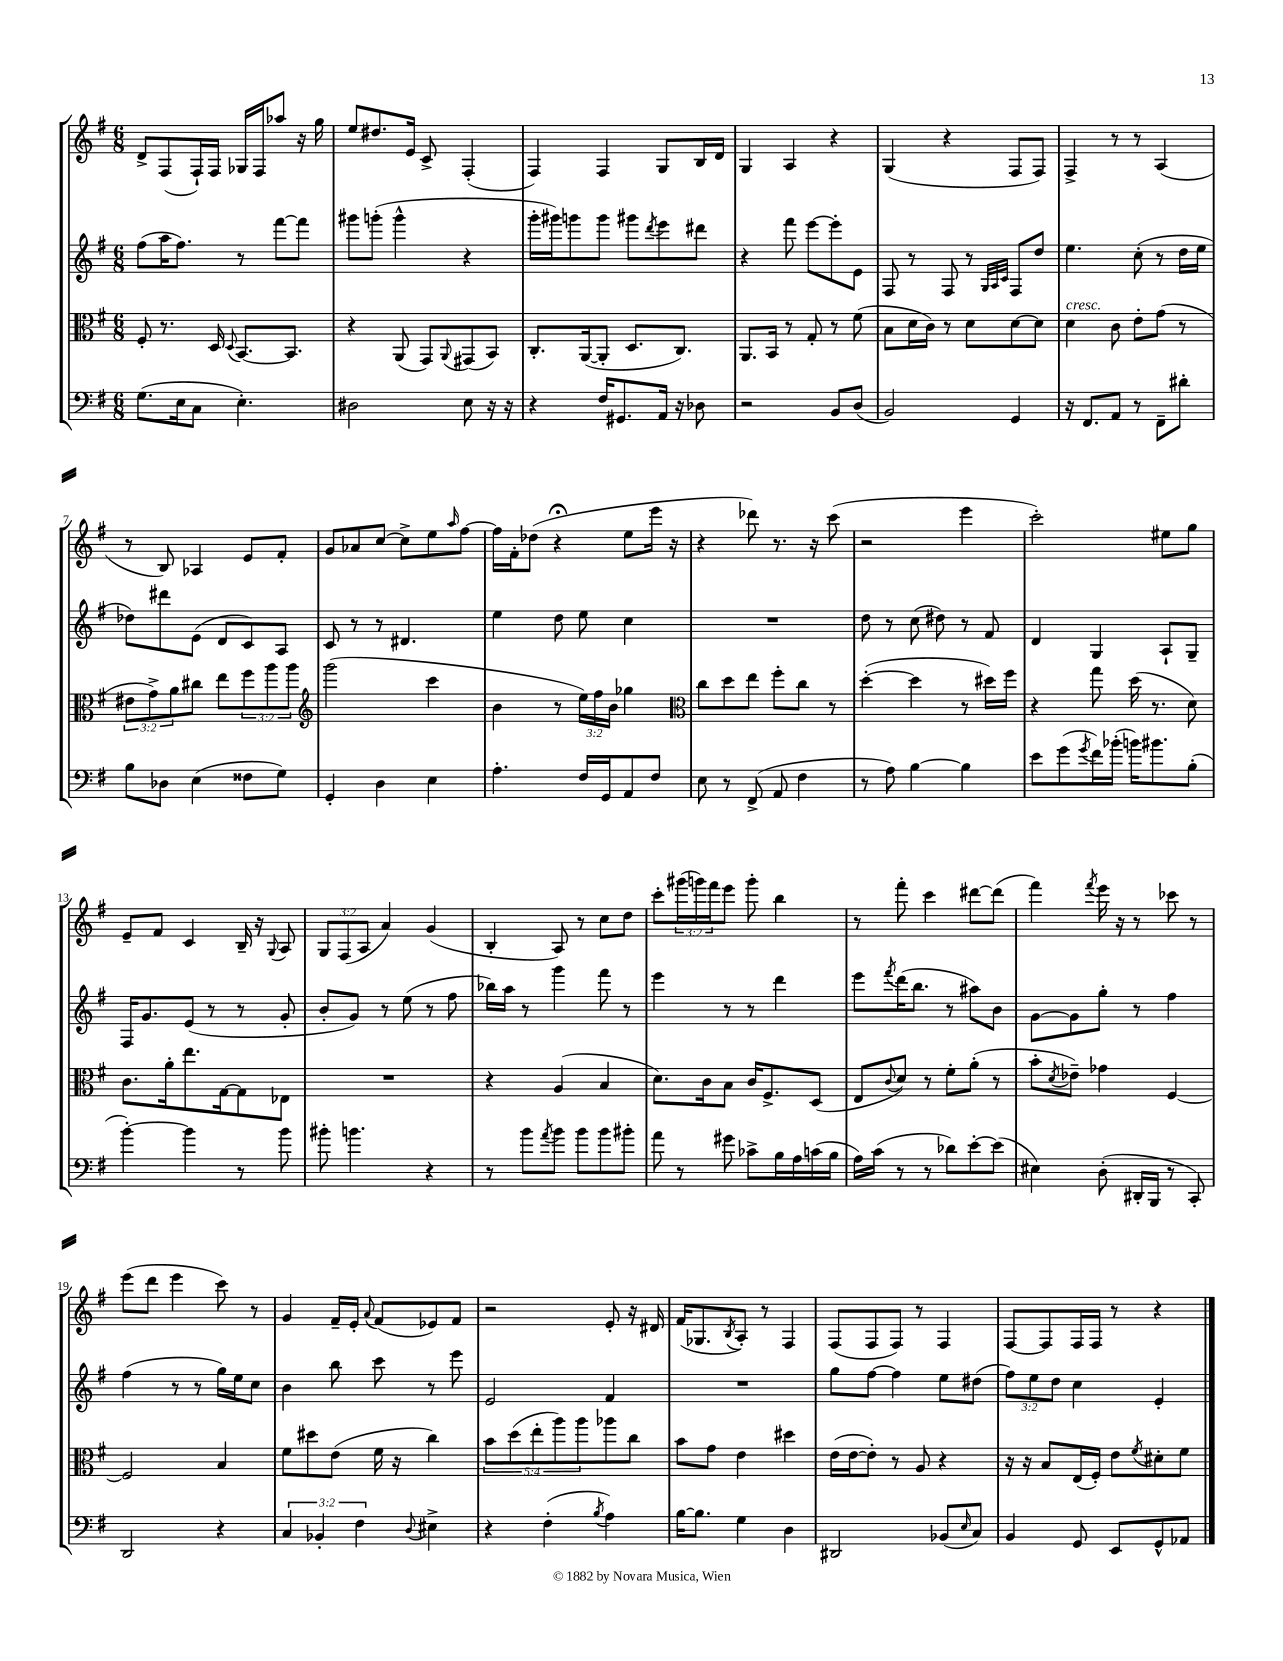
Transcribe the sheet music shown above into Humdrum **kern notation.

**kern	**kern	**kern	**kern
*part4	*part3	*part2	*part1
*staff4	*staff3	*staff2	*staff1
*clefF4	*clefC3	*clefG2	*clefG2
*k[f#]	*k[f#]	*k[f#]	*k[f#]
*M6/8	*M6/8	*M6/8	*M6/8
=1	=1	=1	=1
(8.G\L	8F#'/	(8ff#\L	8d^/L
.	8.r	16aa\K	(8F#/
16E\k	.	8.ff#\J)	.
8C\J	.	.	16F#`/L)
.	16D/	.	16F#/JJ
.	8qqD/	.	.
4.E'\)	[8.BB/L	8r	16G-X/LL
.	.	.	16F#/J
.	.	[8fff#\L	8aa-X/J
.	8.BB/J]	.	.
.	.	8fff#\J]	16r
.	.	.	16gg\
=2	=2	=2	=2
2D#X\	4r	8ggg#X\L	8ee/L
.	.	(8gggn'\J	8.dd#X/
.	(8AA/	4ggg^^\	.
.	.	.	16e/Jk
.	8GG/L)	.	8c^/
.	8qqAA/	.	.
8E\	(8GG#X/	4r	(4F#'/
16r	8BB/J)	.	.
16r	.	.	.
=3	=3	=3	=3
4r	8.C'/L	16ggg'\LL	4F#/)
.	.	16ggg#X\J)	.
.	.	8gggn\	.
.	([16AA/k	.	.
16F#/KL	8AA'/J]	8ggg\J	4F#/
8.GG#X/	.	.	.
.	8.D/L	8ggg#X\L	.
.	.	8qddd/	.
16AA/Jk	.	8eee\	8G/L
16r	8.C/J)	.	.
8D-X\	.	8ddd#X\J	16B/L
.	.	.	16d/JJ
=4	=4	=4	=4
2r	8.AA/L	4r	4G/
.	16BB/Jk	.	.
.	8r	8fff#\	4A/
.	8G'/	[8eee\L	.
8BB/L	8r	8eee'\]	4r
(8D/J	(8f#\	8e\J	.
=5	=5	=5	=5
2BB/)	8B\L	8F#/	(4G/
.	16d\L	8r	.
.	16c\JJ)	.	.
.	8r	8F#/	4r
.	8d\L	8r	.
.	.	32qqG/LLL	.
.	.	32qqA/	.
.	.	32qqc/JJJ	.
4GG/	[8d\	8F#/L	8F#/L
.	8d\J]	8dd/J	8F#/J)
=6	=6	=6	=6
!	!LO:TX:a:i:t=cresc.	!	!
16r	4d\	4.ee\	4F#^/
8.FF#/L	.	.	.
8AA/J	8c\	.	8r
8r	8e'\L	(8cc'\	8r
8FF#~\L	(8g\J	8r	(4A/
8d#X'\J	8r	16dd\LL	.
.	.	16ee\JJ	.
!!LO:LB:g=z
=7	=7	=7	=7
8B\L	12e#X\L	8dd-X\L)	8r
.	12g^\)	.	.
8D-X\J	.	8ddd#X\	8B/)
.	12a\	.	.
(4E\	8cc#X\J	(8e\J	4A-X/
.	8ee\L	8d/L	.
8F##X\L	12ff#\	8c/)	8e/L
.	12aa\	.	.
8G\J)	.	8A/J	8f#'/J
.	12aa\J	.	.
=8	=8	=8	=8
*	*clefG2	*	*
4GG'/	(2ggg\	8c/	8g/L
.	.	8r	8a-X/
4D\	.	8r	[8cc/J
.	.	4.d#X/	8cc^\L]
4E\	4ccc\	.	8ee\
.	.	.	16qqaa/
.	.	.	[8ff#\J
=9	=9	=9	=9
4.A'\	4b\	4ee\	16ff#\LL]
.	.	.	16f#'\J
.	.	.	(8dd-X\J
.	8r	8dd\	4r;<
16F#/LL	24ee\LL)	8ee\	.
.	24ff#\	.	.
16GG/J	.	.	.
.	24b\JJ	.	.
8AA/	4gg-X\	4cc\	8ee\L
8F#/J	.	.	16eee\Jk
.	.	.	16r
=10	=10	=10	=10
*	*clefC3	*	*
8E\	8cc\L	2.r	4r
8r	8dd\	.	.
(8FF#^/	8ee\J	.	8ddd-X\)
8AA/	8ff#'\L	.	8.r
4F#\	8cc\J	.	.
.	.	.	16r
.	8r	.	(8ccc\
=11	=11	=11	=11
8r	([4dd'\	8dd\	2r
8A\)	.	8r	.
[4B\	4dd\]	(8cc\	.
.	.	8dd#X\)	.
4B\]	8r	8r	4eee\
.	16dd#X\LL)	8f#/	.
.	16ff#\JJ	.	.
=12	=12	=12	=12
8e\L	4r	4d/	2ccc'\)
(8g\	.	.	.
8qg/	.	.	.
16f#\L)	8gg\	4G/	.
(16b-X'\JJ	.	.	.
16bn\KL)	(16dd\	.	.
8.b#X\	8.r	.	.
.	.	8A`/L	8ee#X\L
(8B'\J	8d\)	8G~/J	8gg\J
!!LO:LB:g=z
=13	=13	=13	=13
[4b'\)	8.c\L	16F#/KL	8e~/L
.	.	8.g/	.
.	.	.	8f#/J
.	16a'\k	.	.
4b\]	8.ee\	(8e/J	4c/
.	.	8r	.
.	[16G\k	.	.
8r	8G\]	8r	16B~/
.	.	.	16r
.	.	.	8qqG/
8b\	8E-X\J	8g'/	8A/
=14	=14	=14	=14
8b#X'\	2.r	8b'/L	12G/L
.	.	.	(12F#/
4.bn\	.	8g/J)	.
.	.	.	12A/J
.	.	8r	4a/)
.	.	(8ee\	.
4r	.	8r	(4g/
.	.	8ff#\	.
=15	=15	=15	=15
8r	4r	16bb-X\LL)	4B'/
.	.	16aa\JJ	.
8b\L	.	8r	.
8qa/	.	.	.
8b\J	(4A/	4ggg\	8A/)
8b\L	.	.	8r
8b\	4B/	8fff#\	8cc\L
8b#X'\J	.	8r	8dd\J
=16	=16	=16	=16
8a\	8.d\L)	4eee\	8ccc'\L
8r	.	.	(24ggg#X\L
.	.	.	24gggn\)
.	16c\k	.	.
.	.	.	24fff#\J
8g#X\	8B\J	8r	8eee\J
8c-X^\L	16c/KL	8r	8ggg'\
.	8.F#^/	.	.
16B\L	.	4ddd\	4bb\
16A\	.	.	.
(16cn\	(8D/J	.	.
16B\JJ	.	.	.
=17	=17	=17	=17
16A\LL)	8E/L	8eee\L	8r
(16c\JJ	.	.	.
.	8qqc/	8qfff#/	.
8r	8d/J)	(16ddd\K	8fff#'\
.	.	8.bb\J	.
8r	8r	.	4ccc\
8d-X\L)	8f#'\L	8r	.
[8e'\	(8a'\J	8aa#X\L)	[8ddd#X\L
(8e\J]	8r	8b\J	(8ddd#\J]
=18	=18	=18	=18
4E#X\)	8b'\L	[8g\L	4fff#\)
.	8qd/	.	.
.	8e-X~\J)	8g\]	.
.	.	.	8qfff#/
(8D'\	4g-X\	8gg'\J	16eee\
.	.	.	16r
16DD#X'/LL	.	8r	8r
16BBB/JJ	.	.	.
8r	[4F#/	4ff#\	8ccc-X\
8CC'/)	.	.	8r
!!LO:LB:g=z
=19	=19	=19	=19
2DD/	2F#/]	(4ff#\	(8eee\L
.	.	.	8ddd\J
.	.	8r	4eee\
.	.	8r	.
4r	4B/	16gg\LL)	8ccc\)
.	.	16ee\J	.
.	.	8cc\J	8r
=20	=20	=20	=20
6C/	8f#\L	4b\	4g/
.	8dd#X\	.	.
6BB-X'/	.	.	.
.	(8e\J	8bb\	16f#~/LL
.	.	.	16e'/JJ
6F#\	.	.	.
.	.	.	8qqa/
.	16f#\	8ccc\	(8f#/L
.	16r	.	.
8qqD/	.	.	.
4E#X^\	4cc\)	8r	8e-X/)
.	.	8eee\	8f#/J
=21	=21	=21	=21
4r	10b\L	2e/	2r
.	(10dd\	.	.
.	10ee'\	.	.
(4F#'\	.	.	.
.	10aa\)	.	.
.	10aa\	.	.
8qB/	.	.	.
4A\)	8aa-X\	4f#/	8e'/
.	8cc\J	.	16r
.	.	.	16d#X/
=22	=22	=22	=22
[16B\KL	8b\L	2.r	(16f#/KL
8.B\J]	.	.	8.G-X/
.	8g\J	.	.
.	.	.	8qB/
4G\	4e\	.	8A'/J)
.	.	.	8r
4D\	4dd#X\	.	4F#/
=23	=23	=23	=23
2DD#X/	(16e\LL	8gg\L	(8F#/L
.	[16e\J	.	.
.	8e'\J])	[8ff#\J	8F#/
.	8r	4ff#\]	8F#/J)
.	8A/	.	8r
(8BB-X/L	4r	8ee\L	4F#/
16qqE/	.	.	.
8C/J)	.	(8dd#X\J	.
=24	=24	=24	=24
4BB/	16r	12ff#\L)	[8F#/L
.	16r	.	.
.	.	12ee\	.
.	8B/L	.	8F#/]
.	.	12dd\J	.
8GG/	(16E/L	4cc\	16F#/L
.	16F#'/JJ)	.	16F#/JJ
8EE/L	8e\L	.	8r
.	8qf#/	.	.
8GG^^/	8d#X'\	4e'/	4r
8AA-X/J	8f#\J	.	.
==	==	==	==
*-	*-	*-	*-
